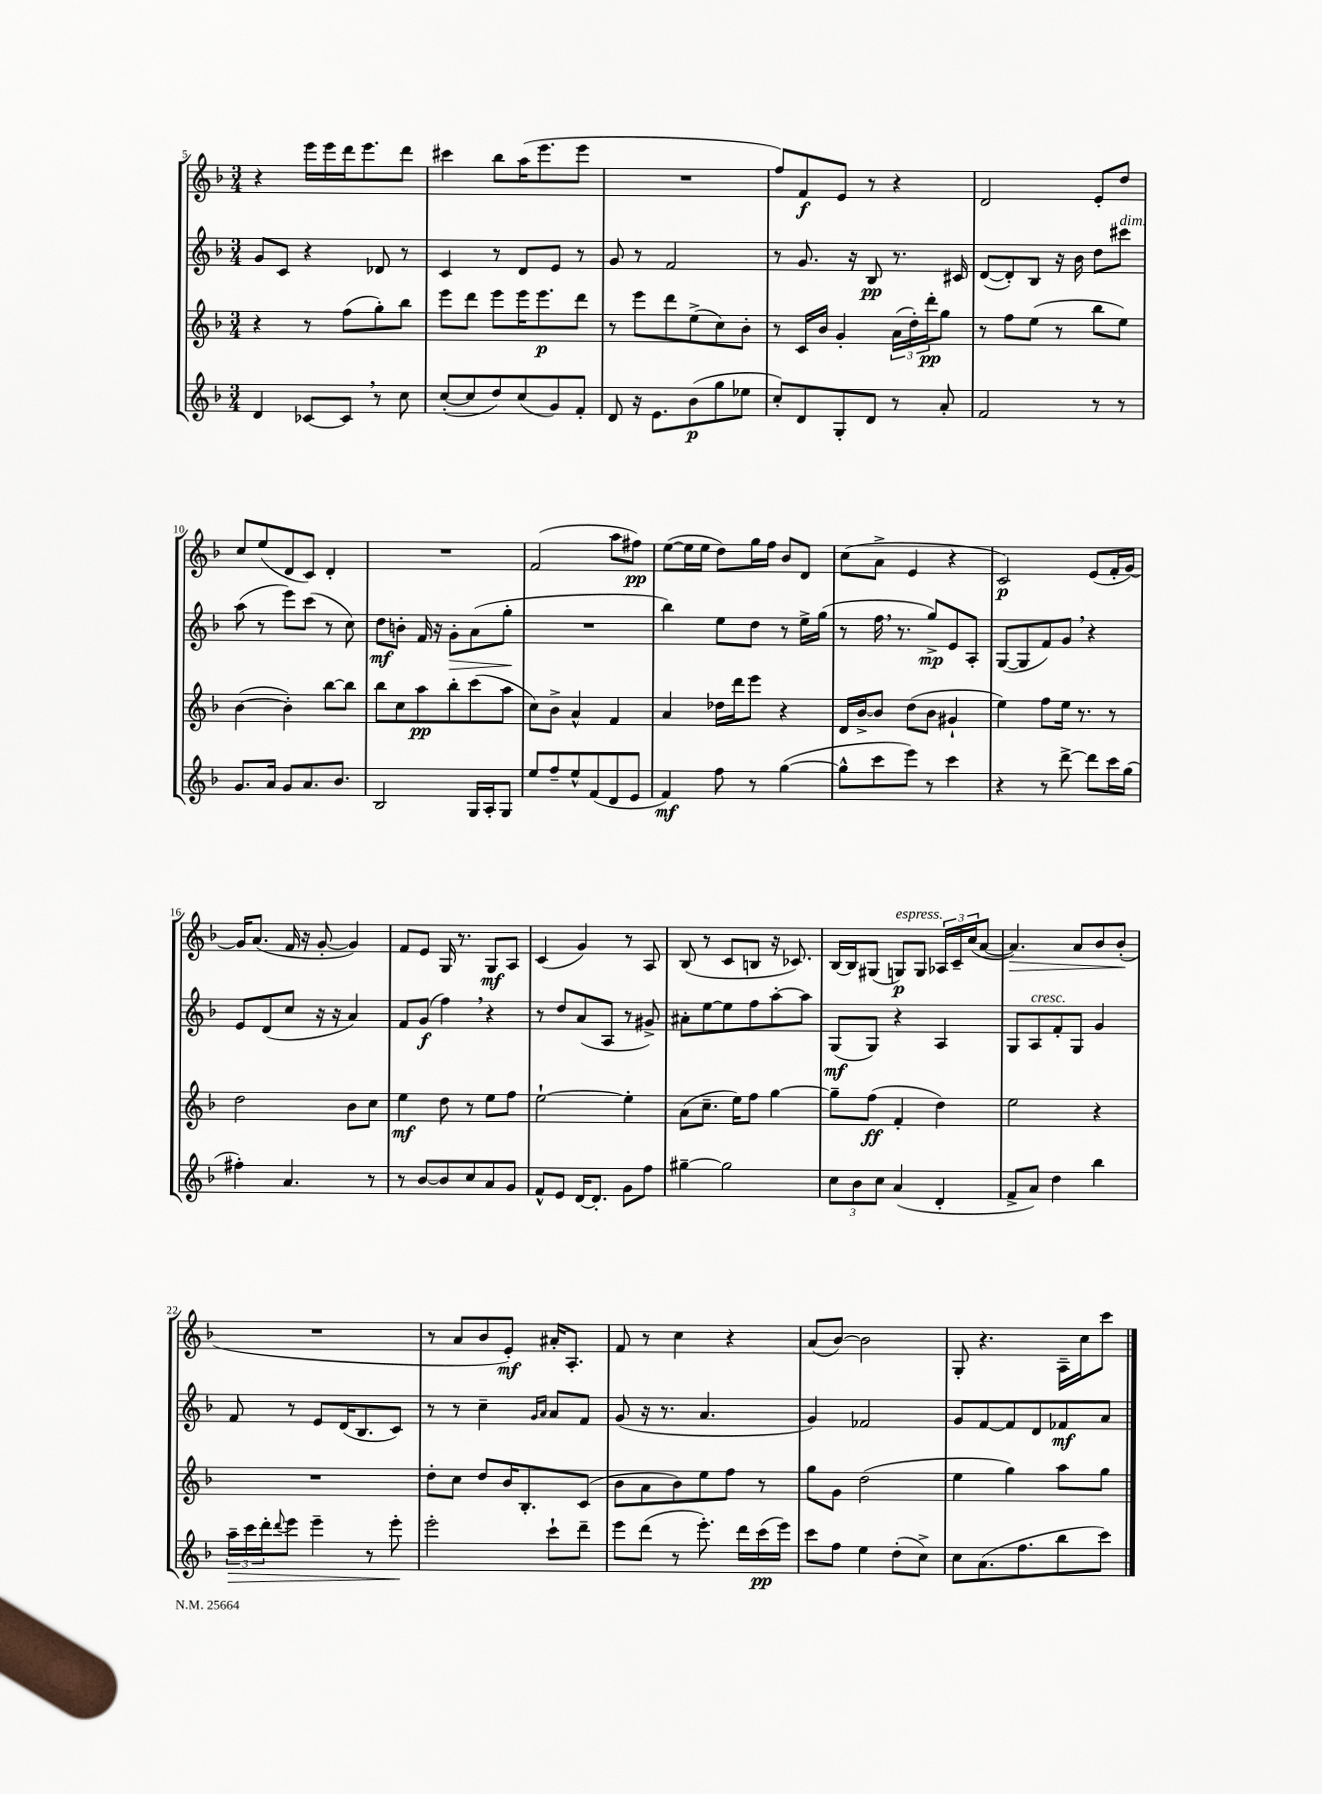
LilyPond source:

<<
\new StaffGroup <<
\new Staff = "s0" {
    \clef treble \key f \major \numericTimeSignature \time 3/4
    r4 e'''16 e'''16 d'''16 e'''8. d'''8 |
    cis'''4 bes''8 a''16( e'''8. e'''8 |
    R2. |
    f''8) f'8\f e'8 r8 r4 |
    d'2 e'8-. d''8 |
    c''8 e''8( d'8 c'8) d'4-. |
    R2. |
    f'2( a''8 fis''8\pp) |
    e''8~( e''16 e''16 d''8) g''16 f''16 bes'8 d'8 |
    c''8( a'8-> e'4 r4 |
    c'2\p) e'8( f'16-. g'16~) |
    g'16 a'8.( f'16 r16 g'8~-. g'4) |
    f'8 e'8 g16 r8. g8\mf a8 |
    c'4( g'4) r8 a8 |
    bes8( r8 c'8 b8 r16 ces'8.) |
    bes16~ bes16 gis8( g8\p^\markup { \italic "espress." }) g8 \tuplet 3/2 { aes16 c'16-- c''16( } a'8~ |
    a'4.\>) a'8 bes'8 bes'8-.\!( |
    R2. |
    r8 a'8 bes'8 e'8-.\mf) ais'16-. a8.-. |
    f'8 r8 c''4 r4 |
    a'8( bes'8~) bes'2 |
    g8-. r4. a16-- c''16 c'''8 \bar "|." |
}
\new Staff = "s1" {
    \clef treble \key f \major \numericTimeSignature \time 3/4
    g'8 c'8 r4 des'8 r8 |
    c'4 r8 d'8 e'8 r8 |
    g'8 r8 f'2 |
    r8 g'8. r16 bes8\pp r8. cis'16 |
    d'8~( d'8-.) bes8 r16 bes'16 d''8 cis'''8^\markup { \italic "dim." } |
    a''8( r8 e'''8) c'''8( r8 c''8) |
    d''8\mf b'8-. f'16 r16 g'8-.\> a'8( g''8-.\! |
    R2. |
    bes''4) e''8 d''8 r8 e''16-> g''16( |
    r8 f''16 \breathe r8. g''8->\mp) e'8 a8-. |
    g8~( g8 f'8) g'8 \breathe r4 |
    e'8 d'8( c''8 r16 r16 a'4) |
    f'8 g'8\f( f''4) \breathe r4 |
    r8 d''8 a'8( a8 r8 gis'8->) |
    ais'8-. e''8~ e''8 f''8 a''8~-. a''8 |
    g8\mf( g8) r4 a4 |
    g8 a8^\markup { \italic "cresc." } f'8-. g8 g'4 |
    f'8 r8 e'8 d'16( bes8. c'8) |
    r8 r8 c''4-- \grace { g'16 a'16 } a'8 f'8 |
    g'8( r16 r8. a'4. |
    g'4) fes'2 |
    g'8 f'8~ f'8 d'8 fes'8\mf a'8 \bar "|." |
}
\new Staff = "s2" {
    \clef treble \key f \major \numericTimeSignature \time 3/4
    r4 r8 f''8( g''8-.) bes''8 |
    e'''8 d'''8 e'''8 e'''16 e'''8.\p d'''8 |
    r8 e'''8 d'''8 e''8->( c''8) bes'8-. |
    r8 c'16 bes'16 g'4-. \tuplet 3/2 { a'16( d''16-.) d'''16-.\pp } g''8 |
    r8 f''8 e''8( r8 bes''8 e''8) |
    bes'4~( bes'4-.) bes''8~ bes''8 |
    bes''8 c''8 a''8\pp bes''8-. c'''8( a''8 |
    c''8) bes'8-> a'4-^ f'4 |
    a'4 des''16 d'''16 e'''8 r4 |
    d'16 bes'16~-> bes'8 d''8( bes'8 gis'4-! |
    e''4) f''8 e''16 r8. r8 |
    d''2 bes'8 c''8 |
    e''4\mf d''8 r8 e''8 f''8 |
    e''2~-! e''4-. |
    a'8( c''8.-- e''16) f''8 g''4~ |
    g''8-- f''8\ff( f'4-. d''4) |
    e''2 r4 |
    R2. |
    d''8-. c''8 d''8 bes'16 bes8.-. c'8( |
    bes'8 a'8 bes'8) e''8 f''8 r8 |
    g''8 g'8 d''2( |
    e''4 g''4) a''8 g''8 \bar "|." |
}
\new Staff = "s3" {
    \clef treble \key f \major \numericTimeSignature \time 3/4
    d'4 ces'8~ ces'8 \breathe r8 c''8 |
    c''8~-.( c''8 d''8) c''8( g'8) f'8-. |
    d'8 r16 e'8. bes'8\p( g''8 ees''8 |
    c''8-.) d'8 g8-. d'8 r8 a'8-. |
    f'2 r8 r8 |
    g'8. a'16 g'8 a'8. bes'8. |
    bes2 g16 a16-. g8 |
    e''8 f''8-- e''8-^ f'8( d'8 e'8 |
    f'4\mf) f''8 r8 g''4~( |
    g''8-^ c'''8 e'''8) r8 c'''4 |
    r4 r8 d'''8~-> d'''8 c'''16 g''16( |
    fis''4-.) a'4. r8 |
    r8 bes'8~ bes'8 c''8 a'8 g'8 |
    f'8-^ e'8 d'16~ d'8.-. g'8 f''8 |
    gis''4~-- gis''2 |
    \tuplet 3/2 { c''8 bes'8 c''8 } a'4( d'4-. |
    f'8-> a'8) d''4 bes''4 |
    \tuplet 3/2 { a''16--\> c'''16 d'''16-. } \appoggiatura { d'''8 } e'''8 e'''4-- r8 e'''8-.\! |
    e'''2-. c'''8-! d'''8-- |
    e'''8 d'''8( r8 e'''8.-.) d'''16 c'''16\pp( e'''16) |
    c'''8 f''8 e''4 d''8-.( c''8->) |
    c''8 a'8.( f''8. bes''8 c'''8) \bar "|." |
}
>>
>>
\layout { \context { \Score currentBarNumber = #5 } }
